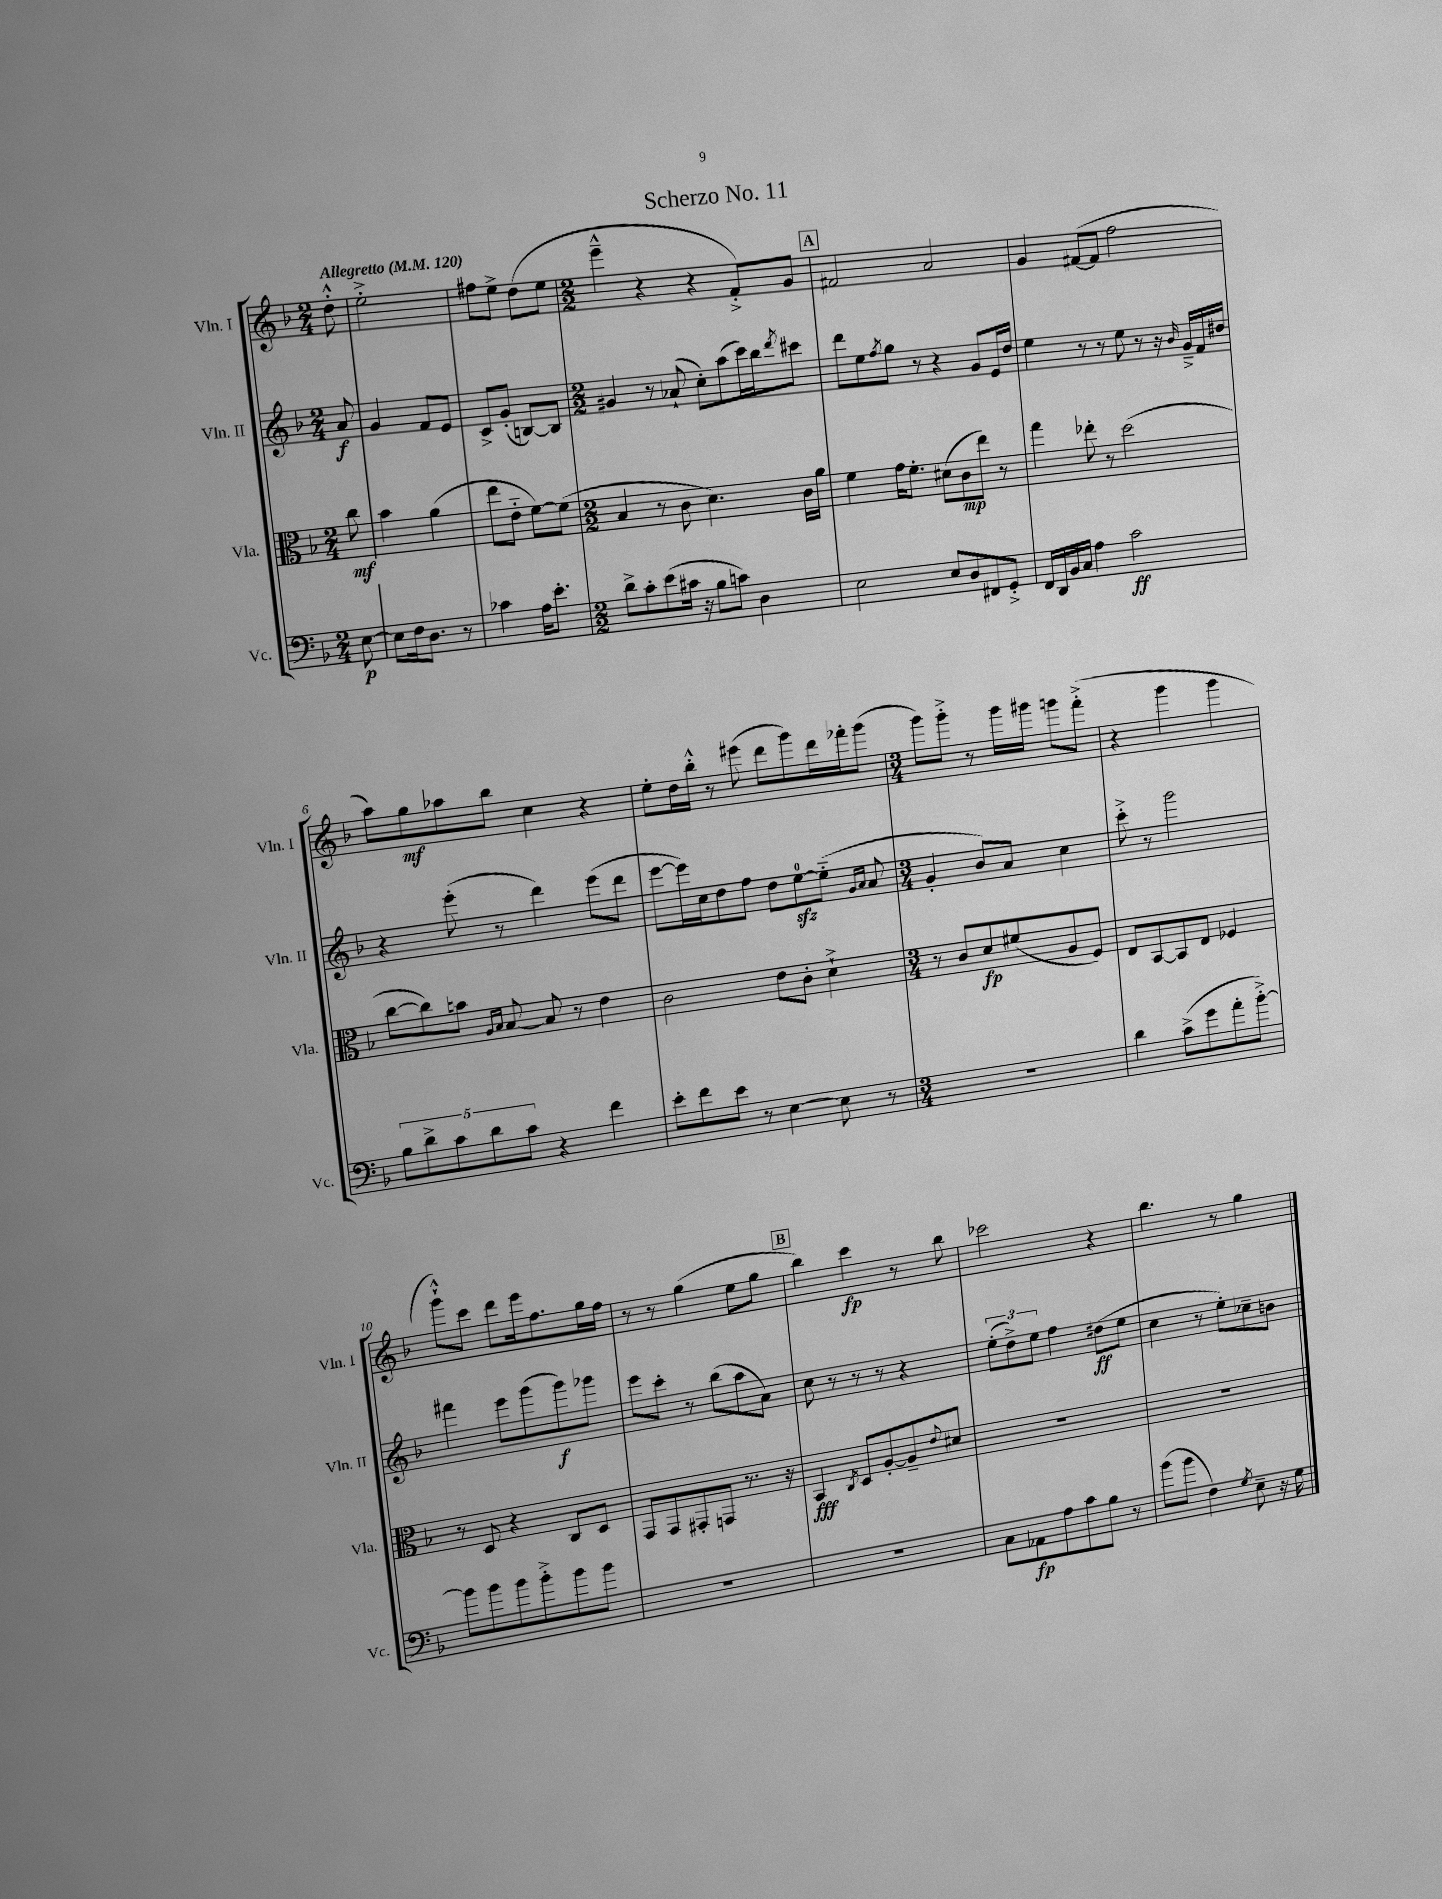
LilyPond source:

\header { title = "Scherzo No. 11" }
<<
\new StaffGroup <<
\new Staff = "s0" \with { instrumentName = "Vln. I" shortInstrumentName = "Vln. I" } {
    \clef treble \key f \major \numericTimeSignature \time 2/4 \partial 8 \tempo "Allegretto" 4 = 120
    d''8-.-^ |
    e''2-.-> |
    fis''8 e''8-> d''8( e''8 |
    \numericTimeSignature \time 2/2 e'''4---^ r4 r4 f'8-.->) g'8 |
    \mark \markup { \box "A" } fis'2 a'2 |
    g'4 fis'8~( fis'8 f''2 |
    a''8) g''8\mf aes''8 bes''8 c''4 r4 |
    e''8-. d''16 bes''16-.-^ r8 eis'''8( d'''8 g'''8) d'''16 fes'''16-. g'''8( |
    \numericTimeSignature \time 3/4 g'''8) g'''8-.-> r8 g'''16 gis'''16 g'''8 f'''8-.->( |
    r4 g'''4 g'''4 |
    g'''8-!-^) c'''8 d'''8 e'''16 f''8. g''16 f''16 |
    r8 r8 g''4( e''8 g''8 |
    \mark \markup { \box "B" } bes''4) c'''4\fp r8 bes''8 |
    ces'''2 r4 |
    bes''4. r8 g''4 \bar "|." |
}
\new Staff = "s1" \with { instrumentName = "Vln. II" shortInstrumentName = "Vln. II" } {
    \clef treble \key f \major \numericTimeSignature \time 2/4 \partial 8
    a'8\f |
    g'4 f'8 e'8 |
    c'8-> g'8-.( b8~) b8 |
    \numericTimeSignature \time 2/2 gis'4 r8 aes'8-!( c''8-.) a''8( c'''16) bes''16 \acciaccatura { d'''8 } cis'''8 |
    \mark \markup { \box "A" } d'''8 e''8 \acciaccatura { f''8 } g''8 r8 r4 g'8 e'16 d''16 |
    e''4 r8 r8 e''8 r8 r16 \grace { bes'16 } g'16---> f'16 dis''16 |
    r4 e'''8-.( r8 d'''4) e'''8( d'''8 |
    e'''8~ e'''16) c''16 d''8 f''8 d''8 e''8-0~\sfz e''8-_( \grace { g'16 a'16 } a'8 |
    \numericTimeSignature \time 3/4 g'4-. bes'8) a'8 c''4 |
    c'''8-.-> r8 g'''2 |
    fis'''4 e'''8 g'''8( g'''8\f) ges'''8 |
    e'''8 c'''8-. r8 bes''8( a''8 a'8) |
    \mark \markup { \box "B" } c''8 r8 r8 r8 r4 |
    \tuplet 3/2 { e''8-.( d''8->) e''8 } f''4 dis''8\ff( e''8 |
    c''4 r8 e''8-.) ces''8-- b'8 \bar "|." |
}
\new Staff = "s2" \with { instrumentName = "Vla." shortInstrumentName = "Vla." } {
    \clef alto \key f \major \numericTimeSignature \time 2/4 \partial 8
    c''8\mf |
    bes'4 a'4( |
    e''8 e'8-_ f'8~) f'8( |
    \numericTimeSignature \time 2/2 bes4 r8 c'8 d'4.) c'16 a'16 |
    \mark \markup { \box "A" } f'4 g'16 f'8.-. dis'8( c'8\mp e''8) r8 |
    g''4 ees''8-. r8 d''2( |
    c''8~ c''8) b'8 \grace { a16 bes16 } bes8~ bes8 r8 e'4 |
    c'2 e'8 c'8-. d'4-!-> |
    \numericTimeSignature \time 3/4 r8 c'8 d'8\fp fis'8( a8 f8) |
    e8 bes,8~ bes,8 e8 fes4 |
    r8 d8 r4 c8 d8 |
    g,8 g,8 gis,8-. g,8 r8. r16 |
    \mark \markup { \box "B" } bes,4\fff \acciaccatura { c8 } d8 a8~-. a8-- \appoggiatura { e'8 } dis'8 |
    R2. |
    R2. \bar "|." |
}
\new Staff = "s3" \with { instrumentName = "Vc." shortInstrumentName = "Vc." } {
    \clef bass \key f \major \numericTimeSignature \time 2/4 \partial 8
    e8~\p |
    e8 f16 d8. r8 |
    ces'4 a16 e'8.-. |
    \numericTimeSignature \time 2/2 d'8-> c'8-. e'8( cis'16 r16 bes8 c'8) d4 |
    \mark \markup { \box "A" } e2 e8 d8 fis,8 g,8-.-> |
    f,16 d,16 bes,16 c16 a4 c'2\ff |
    \tuplet 5/4 { bes8 d'8-> c'8 d'8 c'8 } r4 f'4 |
    e'8-. f'8 e'8 r8 e4~ e8 r8 |
    \numericTimeSignature \time 3/4 R2. |
    d'4 c'8->( g'8 a'8-. bes'8~-.->) |
    bes'8 bes'8 bes'8 bes'8-.-> bes'8 bes'8 |
    R2. |
    \mark \markup { \box "B" } R2. |
    c8 aes,8\fp a8 c'8 bes8 r8 |
    bes'8( bes'8 f4) \acciaccatura { g8 } e8-- r16 g16 \bar "|." |
}
>>
>>
